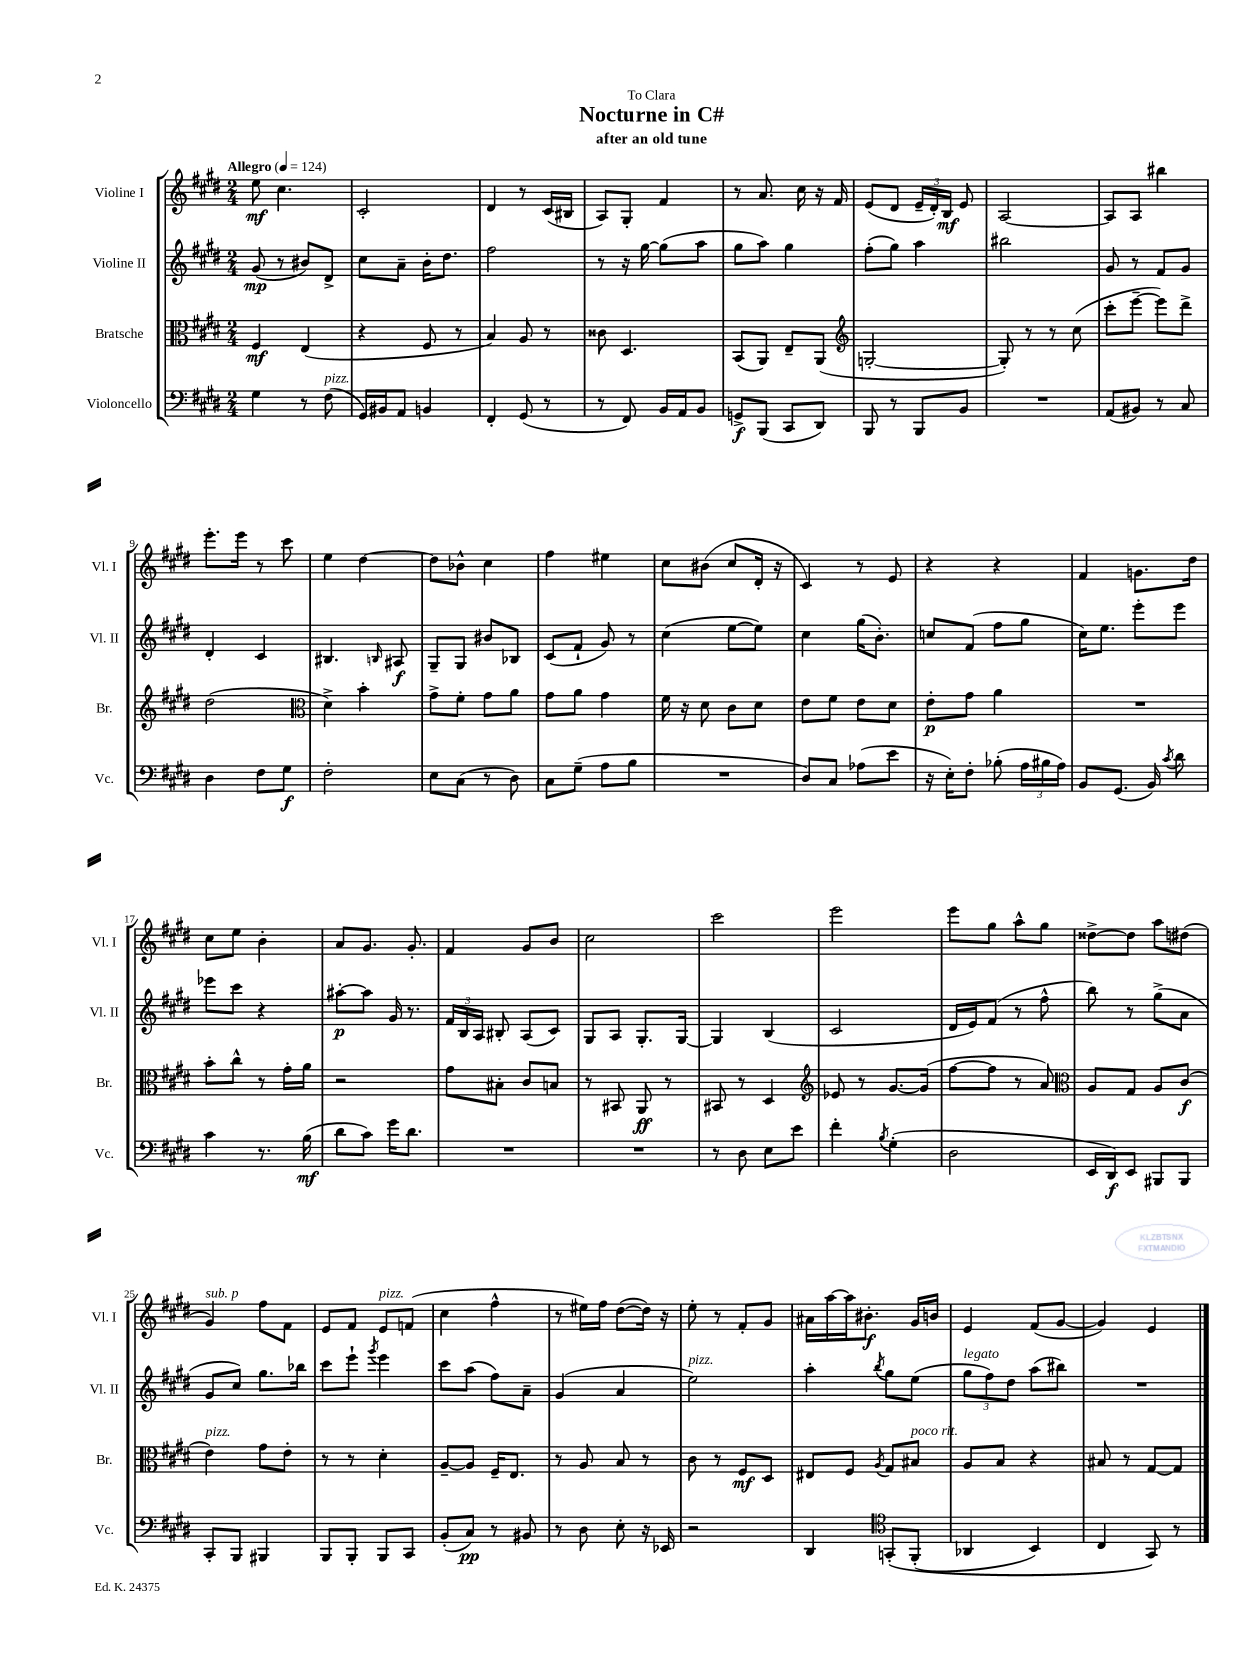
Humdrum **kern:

**kern	**dynam	**kern	**dynam	**kern	**dynam	**kern	**dynam
*part4	*part4	*part3	*part3	*part2	*part2	*part1	*part1
*staff4	*staff4	*staff3	*staff3	*staff2	*staff2	*staff1	*staff1
*I"Violoncello	*	*I"Bratsche	*	*I"Violine II	*	*I"Violine I	*
*I'Vc.	*	*I'Br.	*	*I'Vl. II	*	*I'Vl. I	*
*clefF4	*	*clefC3	*	*clefG2	*	*clefG2	*
*k[f#c#g#d#]	*	*k[f#c#g#d#]	*	*k[f#c#g#d#]	*	*k[f#c#g#d#]	*
*M2/4	*	*M2/4	*	*M2/4	*	*M2/4	*
*MM124	*	*MM124	*	*MM124	*	*MM124	*
=1	=1	=1	=1	=1	=1	=1	=1
!	!	!	!	!	!	!LO:TX:a:B:t=Allegro	!
4G#\	.	4F#/	mf	(8g#/	mp	8ee\	mf
.	.	.	.	8r	.	4.cc#\	.
8r	.	(4E/	.	8b#X/L)	.	.	.
!LO:TX:a:i:t=pizz.	!	!	!	!	!	!	!
(8F#\	.	.	.	8d#^/J	.	.	.
=2	=2	=2	=2	=2	=2	=2	=2
16GG#/LL)	.	4r	.	8cc#\L	.	2c#'/	.
16BB#X/J	.	.	.	.	.	.	.
8AA/J	.	.	.	8a~\J	.	.	.
4BBn/	.	8F#/	.	16b'\KL	.	.	.
.	.	.	.	8.dd#\J	.	.	.
.	.	8r	.	.	.	.	.
=3	=3	=3	=3	=3	=3	=3	=3
4FF#'/	.	4B/)	.	2ff#\	.	4d#/	.
(8GG#/	.	8A/	.	.	.	8r	.
8r	.	8r	.	.	.	(16c#/LL	.
.	.	.	.	.	.	16B#X/JJ	.
=4	=4	=4	=4	=4	=4	=4	=4
8r	.	8c##X\	.	8r	.	8A/L)	.
8FF#/)	.	4.D#/	.	16r	.	8G#'/J	.
.	.	.	.	[16gg#\	.	.	.
16BB/LL	.	.	.	(8gg#\L]	.	4f#/	.
16AA/J	.	.	.	.	.	.	.
8BB/J	.	.	.	8aa\J	.	.	.
=5	=5	=5	=5	=5	=5	=5	=5
8GGn^/L	f	(8BB/L	.	8gg#\L	.	8r	.
(8BBB/J	.	8AA/J)	.	8aa\J)	.	8.a/	.
8CC#/L	.	8E~/L	.	4gg#\	.	.	.
.	.	.	.	.	.	16cc#\	.
8DD#/J)	.	(8AA/J	.	.	.	16r	.
.	.	.	.	.	.	16f#/	.
=6	=6	=6	=6	=6	=6	=6	=6
*	*	*clefG2	*	*	*	*	*
8BBB/	.	[2Gn'/	.	(8ff#'\L	.	(8e/L	.
8r	.	.	.	8gg#\J)	.	8d#/J	.
8BBB/L	.	.	.	4aa\	.	24e~/LL	.
.	.	.	.	.	.	24d#'/)	.
.	.	.	.	.	.	24B/JJ	mf
8BB/J	.	.	.	.	.	8e/	.
=7	=7	=7	=7	=7	=7	=7	=7
2r	.	8G'/])	.	2bb#X\	.	[2A/	.
.	.	8r	.	.	.	.	.
.	.	8r	.	.	.	.	.
.	.	(8cc#\	.	.	.	.	.
=8	=8	=8	=8	=8	=8	=8	=8
(8AA/L	.	8ccc#'\L	.	8g#/	.	8A/L]	.
8BB#X/J)	.	[8eee~\J	.	8r	.	8A/J	.
8r	.	8eee\L])	.	8f#/L	.	4bb#X\	.
8C#/	.	8ddd#^\J	.	8g#/J	.	.	.
!!LO:LB:g=z
=9	=9	=9	=9	=9	=9	=9	=9
4D#\	.	(2dd#\	.	4d#'/	.	8.eee'\L	.
.	.	.	.	.	.	16eee\Jk	.
8F#\L	.	.	.	4c#/	.	8r	.
8G#\J	f	.	.	.	.	8ccc#\	.
=10	=10	=10	=10	=10	=10	=10	=10
*	*	*clefC3	*	*	*	*	*
2F#'\	.	4d#^\)	.	4.B#X/	.	4ee\	.
.	.	4b'\	.	.	.	[4dd#\	.
.	.	.	.	16qqBn/	.	.	.
.	.	.	.	8A#X/	f	.	.
=11	=11	=11	=11	=11	=11	=11	=11
8E\L	.	8g#^\L	.	8G#~/L	.	8dd#\L]	.
(8C#\J	.	8f#'\J	.	8G#/J	.	8b-X^^\J	.
8r	.	8g#\L	.	8b#X/L	.	4cc#\	.
8D#\)	.	8a\J	.	8B-X/J	.	.	.
=12	=12	=12	=12	=12	=12	=12	=12
8C#\L	.	8g#\L	.	(8c#/L	.	4ff#\	.
(8G#~\J	.	8a\J	.	8f#`/J	.	.	.
8A\L	.	4g#\	.	8g#/)	.	4ee#X\	.
8B\J	.	.	.	8r	.	.	.
=13	=13	=13	=13	=13	=13	=13	=13
2r	.	16f#\	.	(4cc#\	.	8cc#\L	.
.	.	16r	.	.	.	.	.
.	.	8d#\	.	.	.	(8b#X\J	.
.	.	8c#\L	.	[8ee\L	.	8cc#/L	.
.	.	8d#\J	.	8ee\J])	.	16d#'/Jk	.
.	.	.	.	.	.	16r	.
=14	=14	=14	=14	=14	=14	=14	=14
8D#/L)	.	8e\L	.	4cc#\	.	4c#/)	.
8C#/J	.	8f#\J	.	.	.	.	.
(8A-X\L	.	8e\L	.	(16gg#\KL	.	8r	.
.	.	.	.	8.b'\J)	.	.	.
8e\J	.	8d#\J	.	.	.	8e/	.
=15	=15	=15	=15	=15	=15	=15	=15
16r	.	8e'\L	p	8ccn/L	.	4r	.
16E'\KL)	.	.	.	.	.	.	.
8F#'\J	.	8g#\J	.	(8f#/J	.	.	.
(8B-X'\	.	4a\	.	8ff#\L	.	4r	.
24A\LL	.	.	.	8gg#\J	.	.	.
24B#X\	.	.	.	.	.	.	.
24A\JJ)	.	.	.	.	.	.	.
=16	=16	=16	=16	=16	=16	=16	=16
8BB/L	.	2r	.	16cc#\KL)	.	4f#/	.
.	.	.	.	8.ee\J	.	.	.
(8.GG#/J	.	.	.	.	.	.	.
.	.	.	.	8eee'\L	.	8.gn\L	.
16BB/)	.	.	.	.	.	.	.
8qc#/	.	.	.	.	.	.	.
8d#\	.	.	.	8eee\J	.	.	.
.	.	.	.	.	.	16dd#\Jk	.
!!LO:LB:g=z
=17	=17	=17	=17	=17	=17	=17	=17
4c#\	.	8b'\L	.	8eee-X\L	.	8cc#\L	.
.	.	8cc#^^\J	.	8ccc#\J	.	8ee\J	.
8.r	.	8r	.	4r	.	4b'\	.
.	.	16g#'\LL	.	.	.	.	.
(16B\	mf	16a\JJ	.	.	.	.	.
=18	=18	=18	=18	=18	=18	=18	=18
8d#\L	.	2r	.	[8aa#X'\L	p	8a/L	.
8c#\J)	.	.	.	8aa#\J]	.	8.g#/J	.
16g#\KL	.	.	.	16g#/	.	.	.
8.d#\J	.	.	.	8.r	.	8.g#'/	.
=19	=19	=19	=19	=19	=19	=19	=19
2r	.	8g#\L	.	24f#/LL	.	4f#/	.
.	.	.	.	24B/	.	.	.
.	.	.	.	24A/JJ	.	.	.
.	.	8B#X'\J	.	8B#X'/	.	.	.
.	.	8c#/L	.	(8A/L	.	8g#/L	.
.	.	8Bn/J	.	8c#/J)	.	8b/J	.
=20	=20	=20	=20	=20	=20	=20	=20
2r	.	8r	.	8G#/L	.	2cc#\	.
.	.	8BB#X/	.	8A/J	.	.	.
.	.	8AA/	ff	8.G#'/L	.	.	.
.	.	8r	.	.	.	.	.
.	.	.	.	[16G#/Jk	.	.	.
=21	=21	=21	=21	=21	=21	=21	=21
8r	.	8BB#X/	.	4G#/]	.	2ccc#\	.
8D#\	.	8r	.	.	.	.	.
8E\L	.	4D#/	.	(4B/	.	.	.
8e\J	.	.	.	.	.	.	.
=22	=22	=22	=22	=22	=22	=22	=22
*	*	*clefG2	*	*	*	*	*
4f#'\	.	8e-X/	.	2c#/	.	2eee\	.
.	.	8r	.	.	.	.	.
8qB/	.	.	.	.	.	.	.
(4G#'\	.	[8.g#/L	.	.	.	.	.
.	.	(16g#/Jk]	.	.	.	.	.
=23	=23	=23	=23	=23	=23	=23	=23
2D#\	.	[8ff#\L	.	16d#/LL	.	8eee\L	.
.	.	.	.	16e/J)	.	.	.
.	.	8ff#\J]	.	(8f#/J	.	8gg#\J	.
.	.	8r	.	8r	.	8aa^^\L	.
.	.	8a/)	.	8ff#^^\	.	8gg#\J	.
=24	=24	=24	=24	=24	=24	=24	=24
*	*	*clefC3	*	*	*	*	*
16EE/LL	.	8A/L	.	8bb\)	.	[8dd##X^\L	.
16DD#/J)	f	.	.	.	.	.	.
8EE/J	.	8G#/J	.	8r	.	8dd##\J]	.
8BBB#X/L	.	8A/L	.	(8gg#^\L	.	8aa\L	.
8BBB#/J	.	(8c#/J	f	8a\J	.	(8dd#X\J	.
!!LO:LB:g=z
=25	=25	=25	=25	=25	=25	=25	=25
!	!	!	!	!	!	!LO:TX:a:i:t=sub. p	!
!	!	!LO:TX:a:i:t=pizz.	!	!	!	!	!
8CC#'/L	.	4e\)	.	8g#/L	.	4g#/)	.
8BBB/J	.	.	.	8cc#/J)	.	.	.
4BBB#X/	.	8g#\L	.	8.gg#\L	.	8ff#\L	.
.	.	8e'\J	.	.	.	8f#\J	.
.	.	.	.	16bb-X\Jk	.	.	.
=26	=26	=26	=26	=26	=26	=26	=26
8BBB/L	.	8r	.	8ccc#\L	.	8e/L	.
8BBB'/J	.	8r	.	8eee`\J	.	8f#/J	.
.	.	.	.	8qggg#/	.	.	.
!	!	!	!	!	!	!LO:TX:a:i:t=pizz.	!
8BBB/L	.	4d#'\	.	4eee\	.	8e/L	.
8CC#/J	.	.	.	.	.	(8fn/J	.
=27	=27	=27	=27	=27	=27	=27	=27
(8BB'/L	.	[8A~/L	.	8ccc#\L	.	4cc#\	.
8C#/J)	pp	8A/J]	.	(8aa\J	.	.	.
8r	.	16F#~/KL	.	8ff#\L)	.	4ff#^^\	.
.	.	8.E/J	.	.	.	.	.
8BB#X/	.	.	.	8a~\J	.	.	.
=28	=28	=28	=28	=28	=28	=28	=28
8r	.	8r	.	(4g#/	.	8r	.
8D#\	.	8A/	.	.	.	16ee#X\LL)	.
.	.	.	.	.	.	16ff#\JJ	.
8E'\	.	8B/	.	4a/	.	([8dd#\L	.
16r	.	8r	.	.	.	16dd#\Jk])	.
16EE-X/	.	.	.	.	.	16r	.
=29	=29	=29	=29	=29	=29	=29	=29
!	!	!	!	!LO:TX:a:i:t=pizz.	!	!	!
2r	.	8c#\	.	2ee\)	.	8ee'\	.
.	.	8r	.	.	.	8r	.
.	.	8F#/L	mf	.	.	8f#'/L	.
.	.	8D#/J	.	.	.	8g#/J	.
=30	=30	=30	=30	=30	=30	=30	=30
4DD#/	.	8E#X/L	.	4aa'\	.	16a#X\LL	.
.	.	.	.	.	.	[16aa\	.
.	.	8F#/J	.	.	.	16aa\J]	.
.	.	.	.	.	.	8.b#X'\J	f
*clefC4	*	*	*	*	*	*	*
.	.	8qA/	.	8qbb/	.	.	.
(8GGn'/L	.	8G#/L	.	8gg#\L	.	.	.
!	!	!LO:TX:a:i:t=poco rit.	!	!	!	!	!
(8FF#'/J	.	8B#X/J	.	(8ee\J	.	16g#/LL	.
.	.	.	.	.	.	16bn/JJ	.
=31	=31	=31	=31	=31	=31	=31	=31
!	!	!	!	!LO:TX:a:i:t=legato	!	!	!
4AA-X/	.	8A/L	.	12gg#\L	.	4e/	.
.	.	.	.	12ff#\)	.	.	.
.	.	8B/J	.	.	.	.	.
.	.	.	.	12dd#\J	.	.	.
4BB/)	.	4r	.	(8aa\L	.	(8f#/L	.
.	.	.	.	8bb#X\J)	.	[8g#/J	.
=32	=32	=32	=32	=32	=32	=32	=32
4C#/	.	8B#X/	.	2r	.	4g#/])	.
.	.	8r	.	.	.	.	.
8GG#/)	.	[8G#/L	.	.	.	4e/	.
8r	.	8G#/J]	.	.	.	.	.
==	==	==	==	==	==	==	==
*-	*-	*-	*-	*-	*-	*-	*-
